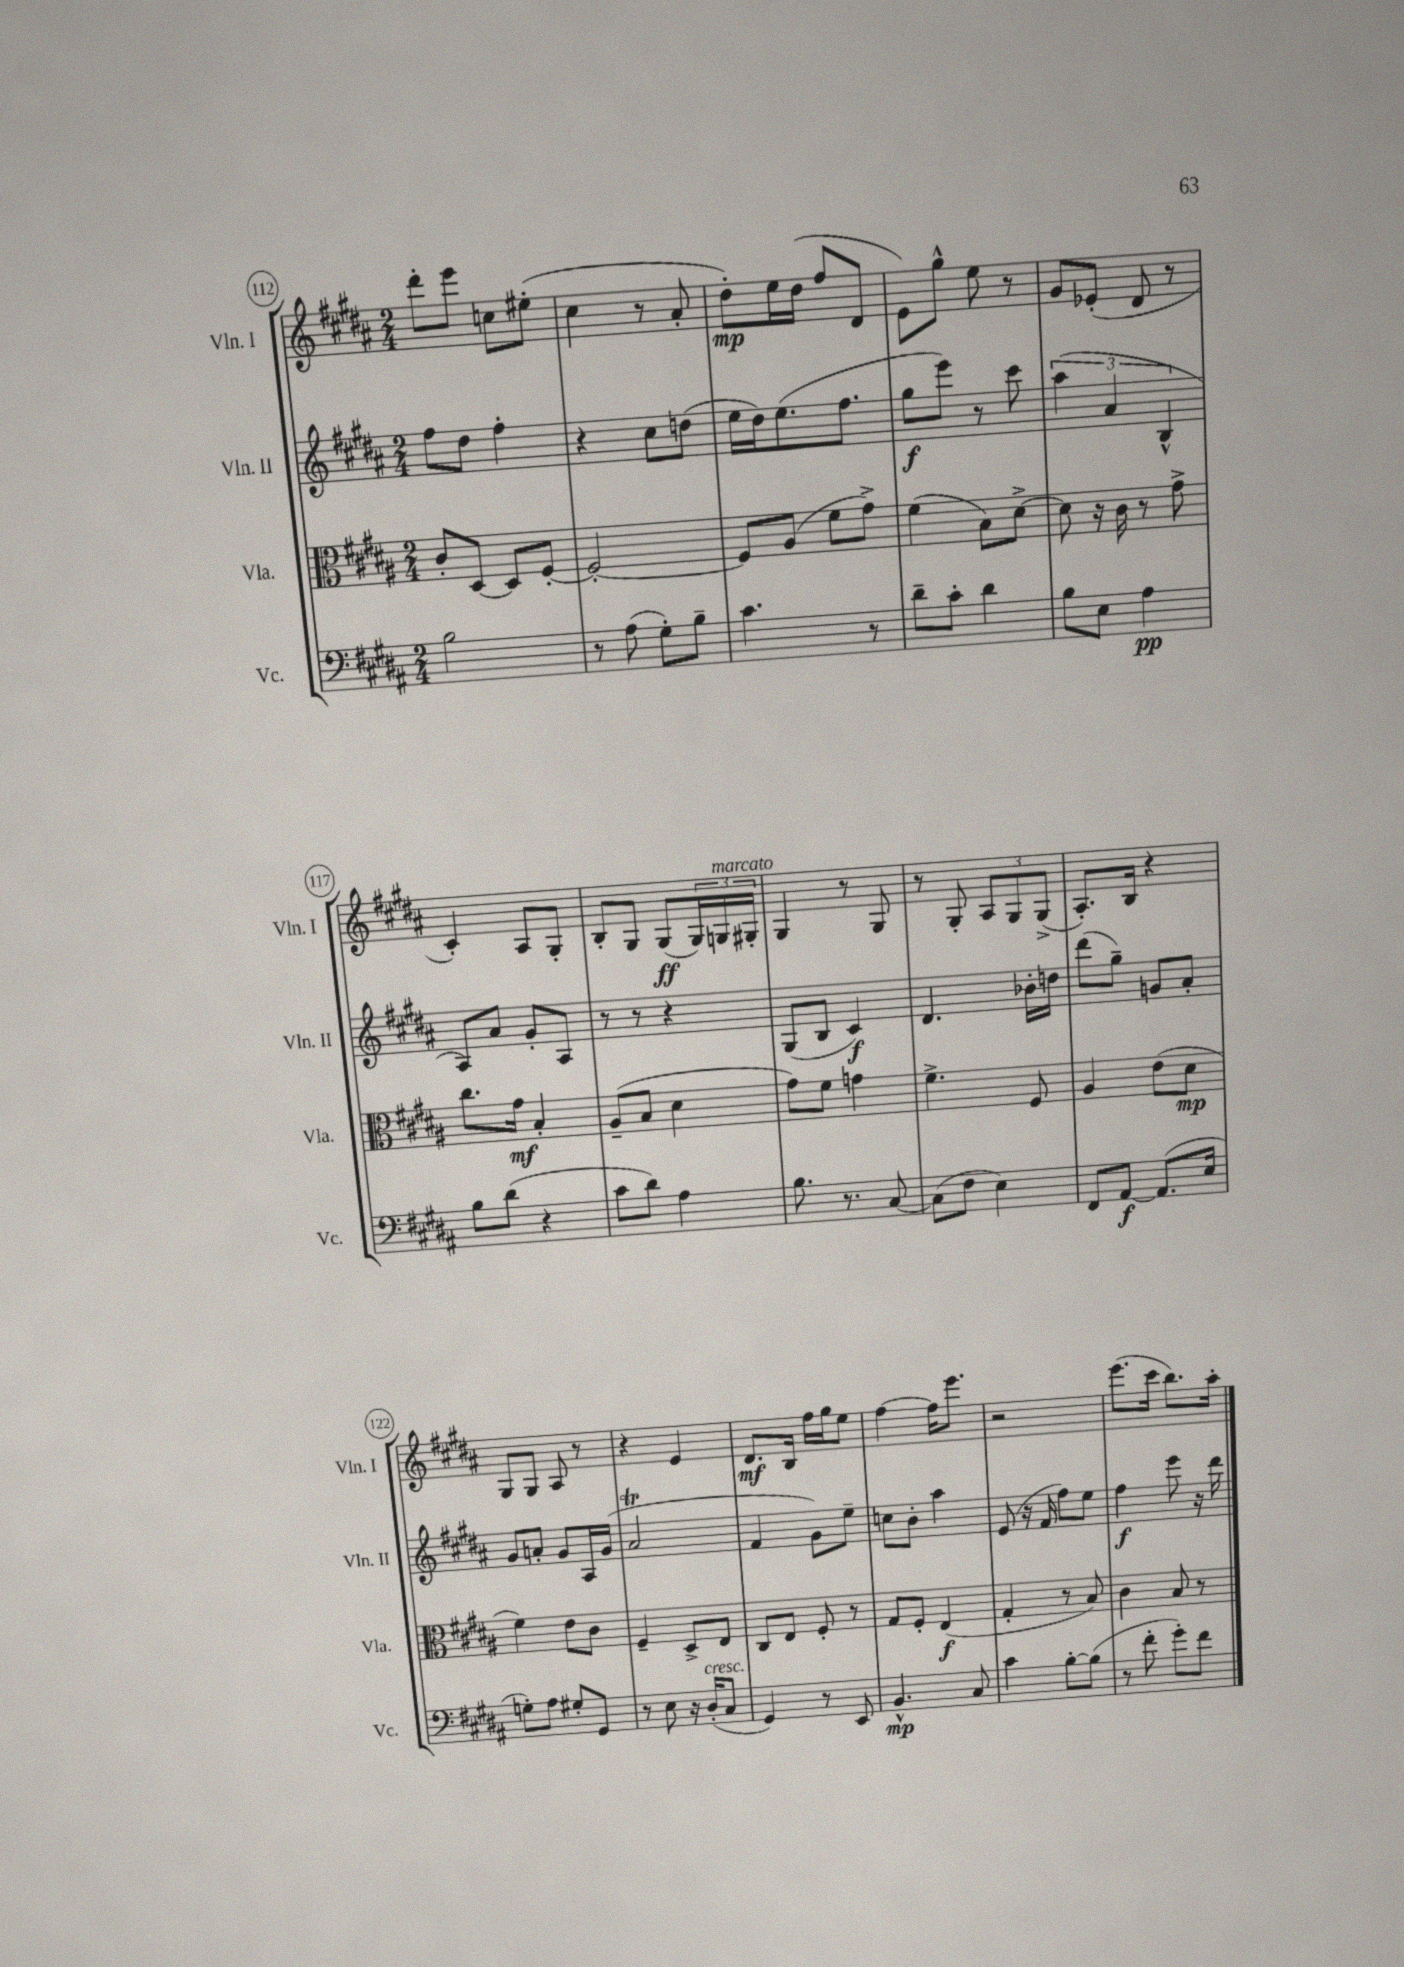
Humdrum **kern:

**kern	**dynam	**kern	**dynam	**kern	**dynam	**kern	**dynam
*part4	*part4	*part3	*part3	*part2	*part2	*part1	*part1
*staff4	*staff4	*staff3	*staff3	*staff2	*staff2	*staff1	*staff1
*I"Vc.	*	*I"Vla.	*	*I"Vln. II	*	*I"Vln. I	*
*I'Vc.	*	*I'Vla.	*	*I'Vln. II	*	*I'Vln. I	*
*clefF4	*	*clefC3	*	*clefG2	*	*clefG2	*
*k[f#c#g#d#a#]	*	*k[f#c#g#d#a#]	*	*k[f#c#g#d#a#]	*	*k[f#c#g#d#a#]	*
*M2/4	*	*M2/4	*	*M2/4	*	*M2/4	*
=112	=112	=112	=112	=112	=112	=112	=112
2B\	.	8c#'/L	.	8ff#\L	.	8ddd#'\L	.
.	.	[8D#/J	.	8dd#\J	.	8eee\J	.
.	.	8D#/L]	.	4ff#'\	.	8ccn\L	.
.	.	[8F#'/J	.	.	.	(8ee#X'\J	.
=113	=113	=113	=113	=113	=113	=113	=113
8r	.	2F#'/_	.	4r	.	4cc#\	.
(8A#\	.	.	.	.	.	.	.
8G#'\L)	.	.	.	8cc#\L	.	8r	.
8B~\J	.	.	.	(8ddn\J	.	8a#'/	.
=114	=114	=114	=114	=114	=114	=114	=114
4.c#\	.	8F#/L]	.	16ee\LL	.	8dd#'\L)	mp
.	.	.	.	16dd#\J)	.	.	.
.	.	(8A#/J	.	(8.ee\	.	16ee\L	.
.	.	.	.	.	.	(16dd#\JJ	.
.	.	8f#\L	.	.	.	8ff#/L	.
.	.	.	.	8.ff#\J	.	.	.
8r	.	8g#^\J)	.	.	.	8d#/J	.
=115	=115	=115	=115	=115	=115	=115	=115
8d#~\L	.	(4f#\	.	8gg#\L	f	8e\L)	.
8c#'\J	.	.	.	8eee\J)	.	8gg#^^\J	.
4d#\	.	8B\L)	.	8r	.	8ee\	.
.	.	[8d#^\J	.	8ccc#\	.	8r	.
=116	=116	=116	=116	=116	=116	=116	=116
8B\L	.	8d#\]	.	(6aa#\	.	8g#/L	.
8E\J	.	16r	.	.	.	(8e-X'/J	.
.	.	.	.	6a#/	.	.	.
.	.	16c#\	.	.	.	.	.
4A#\	pp	8r	.	.	.	8d#/	.
.	.	.	.	6B^^/	.	.	.
.	.	8g#^\	.	.	.	8r	.
!!LO:LB:g=z
=117	=117	=117	=117	=117	=117	=117	=117
8B\L	.	8.cc#\L	.	8A#/L)	.	4c#'/)	.
(8d#\J	.	.	.	8a#/J	.	.	.
.	.	16g#\Jk	mf	.	.	.	.
4r	.	4B'/	.	8g#'/L	.	8A#/L	.
.	.	.	.	8A#/J	.	8G#'/J	.
=118	=118	=118	=118	=118	=118	=118	=118
8c#\L	.	(8A#~/L	.	8r	.	8B'/L	.
8d#\J)	.	8B/J	.	8r	.	8G#/J	.
4A#\	.	4d#\	.	4r	.	(8G#/L	ff
.	.	.	.	.	.	24G#/L)	.
!	!	!	!	!	!	!LO:TX:a:i:t=marcato	!
.	.	.	.	.	.	24Gn/	.
.	.	.	.	.	.	24G#X'/JJ	.
=119	=119	=119	=119	=119	=119	=119	=119
8.B\	.	8g#\L)	.	(8G#/L	.	4G#/	.
.	.	8f#\J	.	8B/J	.	.	.
8.r	.	.	.	.	.	.	.
.	.	4gn\	.	4c#/)	f	8r	.
[8C#/	.	.	.	.	.	8G#/	.
=120	=120	=120	=120	=120	=120	=120	=120
(8C#\L]	.	4.f#^\	.	4.d#/	.	8r	.
8F#\J	.	.	.	.	.	8G#'/	.
4E\)	.	.	.	.	.	12A#/L	.
.	.	.	.	.	.	12G#/	.
.	.	8F#/	.	16b-X'\LL	.	.	.
.	.	.	.	.	.	(12G#^/J	.
.	.	.	.	16ddn\JJ	.	.	.
=121	=121	=121	=121	=121	=121	=121	=121
8FF#/L	.	4A#/	.	(8ddd#\L	.	8.A#'/L)	.
[8AA#/J	f	.	.	8gg#~\J)	.	.	.
.	.	.	.	.	.	16B/Jk	.
(8.AA#/L]	.	(8e\L	.	8gn/L	.	4r	.
.	.	8d#\J	mp	8a#'/J	.	.	.
16E/Jk	.	.	.	.	.	.	.
!!LO:LB:g=z
=122	=122	=122	=122	=122	=122	=122	=122
8Gn'\L)	.	4f#\)	.	8g#/L	.	8G#/L	.
8A#\J	.	.	.	8an'/J	.	8G#/J	.
8G#X'/L	.	8e\L	.	8g#/L	.	8A#/	.
8GG#/J	.	8c#\J	.	16A#/L	.	8r	.
.	.	.	.	(16g#/JJ	.	.	.
=123	=123	=123	=123	=123	=123	=123	=123
8r	.	4F#~/	.	2a#t/	.	4r	.
8E\	.	.	.	.	.	.	.
16r	.	8D#^/L	.	.	.	4e/	.
!LO:TX:a:i:t=cresc.	!	!	!	!	!	!	!
(16D#'/KL	.	.	.	.	.	.	.
8C#/J	.	8E/J	.	.	.	.	.
=124	=124	=124	=124	=124	=124	=124	=124
4GG#/)	.	8C#/L	.	4f#/	.	8.d#/L	mf
.	.	8E/J	.	.	.	.	.
.	.	.	.	.	.	16B/Jk	.
8r	.	8F#'/	.	8g#\L)	.	16ff#\LL	.
.	.	.	.	.	.	16gg#\J	.
8EE/	.	8r	.	8ee~\J	.	8ee\J	.
=125	=125	=125	=125	=125	=125	=125	=125
4.BB^^/	mp	8G#/L	.	8ccn\L	.	[4ff#\	.
.	.	8F#'/J	.	8b'\J	.	.	.
.	.	(4E/	f	4aa#\	.	16ff#\KL]	.
.	.	.	.	.	.	8.eee\J	.
8C#/	.	.	.	.	.	.	.
=126	=126	=126	=126	=126	=126	=126	=126
4c#\	.	4G#'/	.	(8e/	.	2r	.
.	.	.	.	16r	.	.	.
.	.	.	.	16f#/	.	.	.
[8B'\L	.	8r	.	8ff#\L)	.	.	.
(8B\J]	.	8B/)	.	8ee\J	.	.	.
=127	=127	=127	=127	=127	=127	=127	=127
8r	.	4c#\	.	4ff#\	f	(8.eee\L	.
8f#'\	.	.	.	.	.	.	.
.	.	.	.	.	.	16ccc#\Jk	.
8g#'\L)	.	8B/	.	8eee\	.	8.bb\L)	.
8f#\J	.	8r	.	16r	.	.	.
.	.	.	.	16ddd#\	.	16aa#'\Jk	.
==	==	==	==	==	==	==	==
*-	*-	*-	*-	*-	*-	*-	*-
